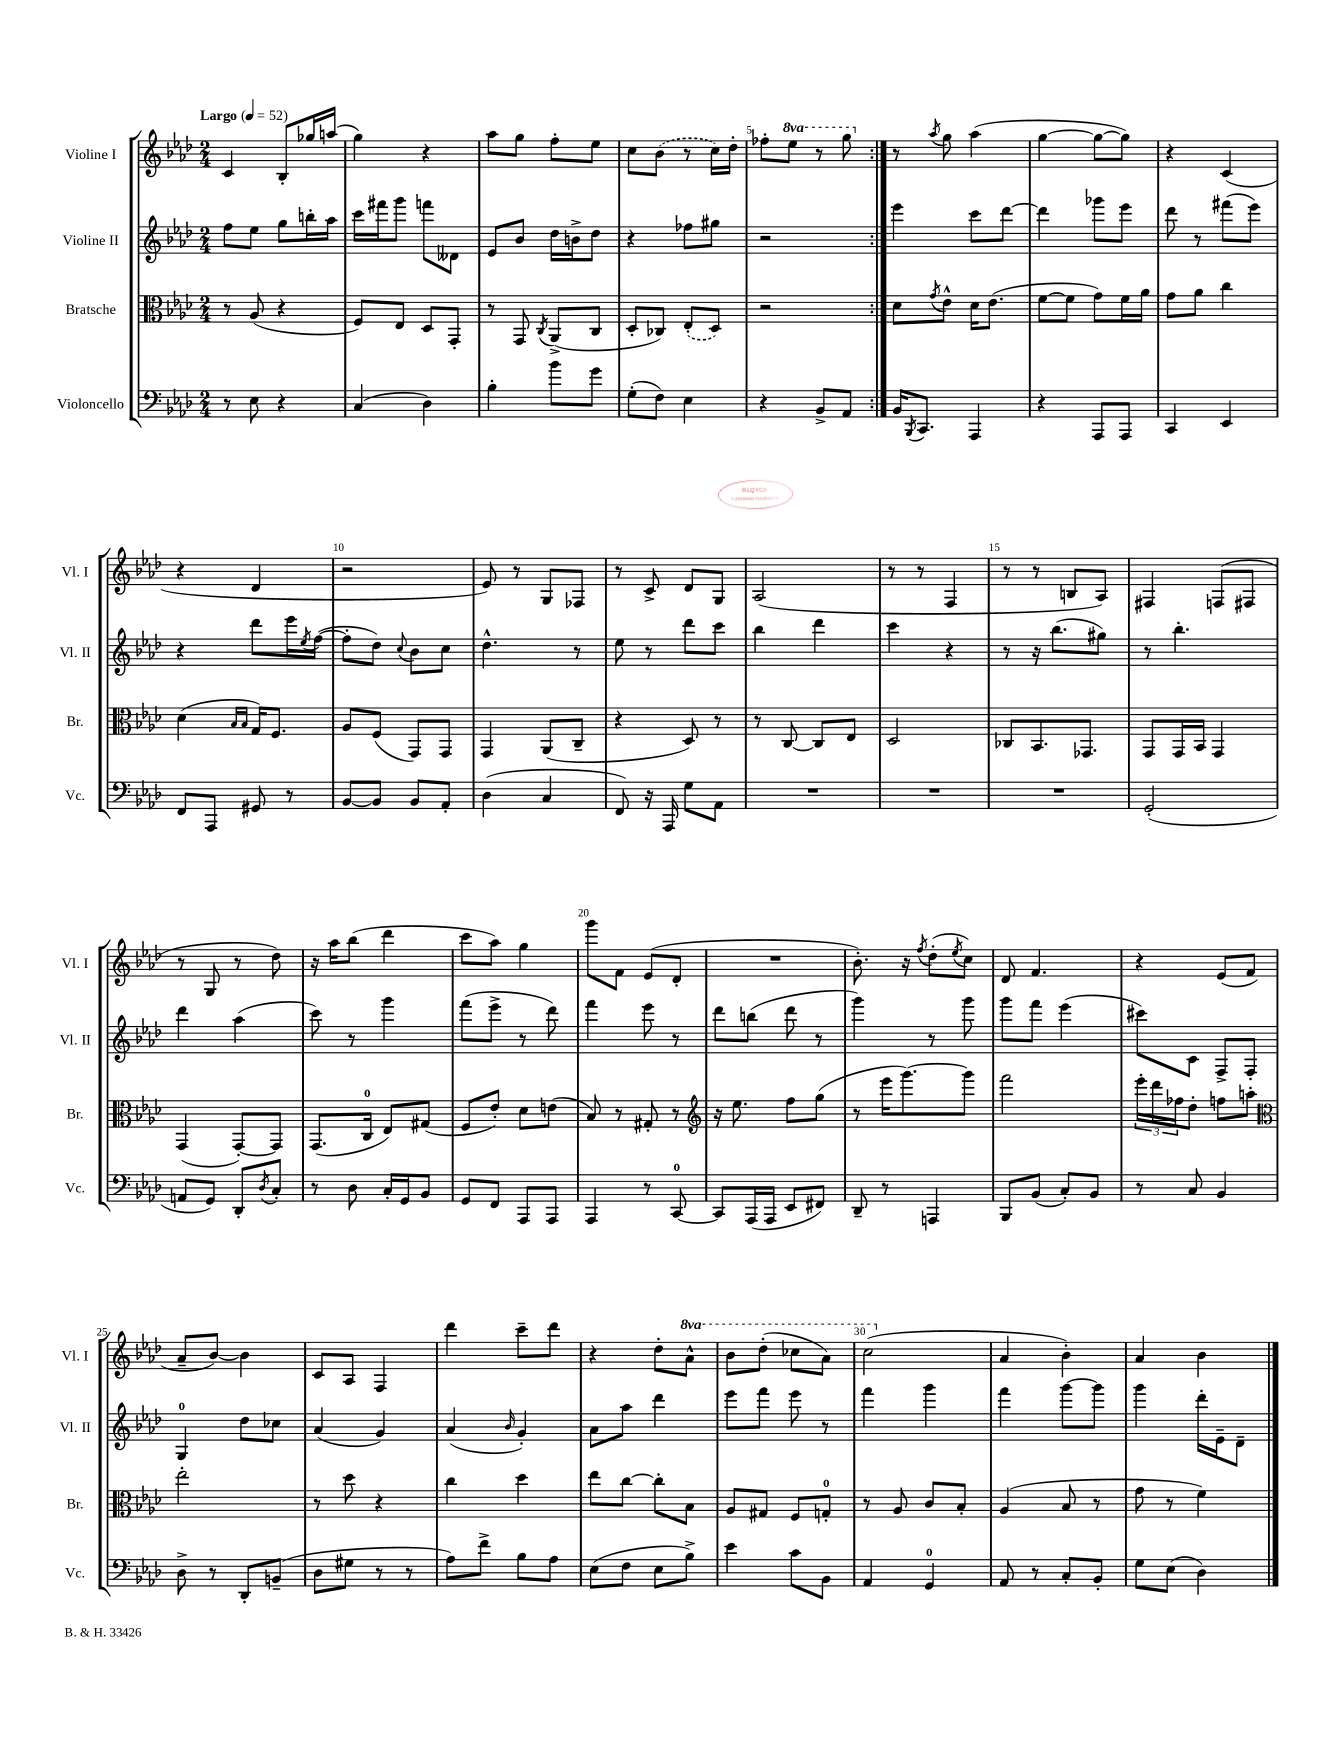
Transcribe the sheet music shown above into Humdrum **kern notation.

**kern	**kern	**kern	**kern
*staff4	*staff3	*staff2	*staff1
*clefF4	*clefC3	*clefG2	*clefG2
*k[b-e-a-d-]	*k[b-e-a-d-]	*k[b-e-a-d-]	*k[b-e-a-d-]
*M2/4	*M2/4	*M2/4	*M2/4
*MM52	*MM52	*MM52	*MM52
8r	8r	8ff\L	4c/
8E-\	(8A-/	8ee-\J	.
4r	4r	8gg\L	8B-'/L
.	.	16bb'\L	16gg-/L
.	.	16aa-\JJ	(16aa/JJ
=	=	=	=
(4C/	8F/L)	16ccc\LL	4gg\)
.	.	16fff#\J	.
.	8E-/J	8ggg\J	.
4D-\)	8D-/L	8fff\L	4r
.	8GG'/J	8d--\J	.
=	=	=	=
4B-'\	8r	8e-/L	8aa-\L
.	8GG/	8b-/J	8gg\J
.	8qC/	.	.
8b-\L	(8AA-^/L	16dd-\LL	8ff'\L
.	.	16b^\J	.
8g\J	8C/J	8dd-\J	8ee-\J
=	=	=	=
(8G'\L	8D-'/L	4r	8cc\L
8F\J)	8C-/J)	.	(8b-\J
4E-\	(8E-'/L	8ff-\L	8r
.	8D-/J)	8gg#\J	16cc\LL)
.	.	.	16dd-'\JJ
=	=	=	=
4r	2r	2r	8ff-'\L
.	.	.	8eee-\J
8BB-^/L	.	.	8r
8AA-/J	.	.	8ggg\
=:|!	=:|!	=:|!	=:|!
16BB-/LK	8d-\L	4eee-\	8r
8qBBB-/	.	.	.
8.CC/J	.	.	.
.	8qg/	.	8qaa-/
.	8e-^^\J	.	8gg\
4AAA-/	16d-\LK	8ccc\L	(4aa-\
.	(8.e-\J	.	.
.	.	[8ddd-\J	.
=	=	=	=
4r	[8f\L	4ddd-\]	[4gg\
.	8f\]J	.	.
8AAA-/L	8g\L)	8ggg-\L	8gg\_L
8AAA-/J	16f\L	8eee-\J	8gg\]J)
.	16a-\JJ	.	.
=	=	=	=
4CC/	8g\L	8ddd-\	4r
.	8a-\J	8r	.
4EE-/	4cc\	(8fff#\L	(4c/
.	.	8eee-\J)	.
=	=	=	=
8FF/L	(4d-\	4r	4r
8AAA-/J	.	.	.
.	16qqB-/LL	.	.
.	16qqB-/JJ	.	.
8GG#/	16G/LK)	8ddd-\L	4d-/
.	8.F/J	.	.
8r	.	16eee-\L	.
.	.	8qee-/	.
.	.	([16ff\JJ	.
=	=	=	=
[8BB-/L	8A-/L	8ff'\]L	2r
8BB-/]J	(8F/J	8dd-\J)	.
.	.	8qqcc/	.
8BB-/L	8GG/L)	8b-\L	.
8AA-'/J	8GG/J	8cc\J	.
=	=	=	=
(4D-\	4GG/	4.dd-^^\	8e-/)
.	.	.	8r
4C/	(8AA-/L	.	8G/L
.	8C~/J	8r	8F-/J
=	=	=	=
8FF/)	4r	8ee-\	8r
16r	.	8r	8c^/
16AAA-/	.	.	.
8G\L	8D-/)	8ddd-\L	8d-/L
8AA-\J	8r	8ccc\J	8G/J
=	=	=	=
2r	8r	4bb-\	(2A-/
.	[8C/	.	.
.	8C/]L	4ddd-\	.
.	8E-/J	.	.
=	=	=	=
2r	2D-/	4ccc\	8r
.	.	.	8r
.	.	4r	4F/
=	=	=	=
2r	8C-/L	8r	8r
.	8.BB-/	16r	8r
.	.	(8.bb-\L	.
.	.	.	8B/L
.	8.GG-/J	.	.
.	.	8gg#\J)	8A-/J)
=	=	=	=
(2GG'/	8GG/L	8r	4F#/
.	16GG/L	4.bb-'\	.
.	16BB-/JJ	.	.
.	4GG/	.	(8F/L
.	.	.	8F#/J
=	=	=	=
8AA/L	(4GG/	4ddd-\	8r
8GG/J)	.	.	8G/
8DD-'/L	[8GG'/L)	(4aa-\	8r
8qD-/	.	.	.
8C'/J	8GG/]J	.	8dd-\)
=	=	=	=
8r	(8.GG/L	8ccc\)	16r
.	.	.	16aa-\LK
8D-\	.	8r	(8bb-\J
.	16C/Jk	.	.
16C'/LL	8E-/L)	4ggg\	4ddd-\
16GG/J	.	.	.
8BB-/J	(8G#/J	.	.
=	=	=	=
8GG/L	8F/L	(8fff\L	8ccc\L
8FF/J	8e-'/J)	8eee-^\J	8aa-\J)
8AAA-/L	8d-\L	8r	4gg\
8AAA-/J	(8e\J	8ddd-\)	.
=	=	=	=
4AAA-/	8B-/)	4fff\	8ggg\L
.	8r	.	8f\J
8r	8G#'/	8eee-\	(8e-/L
[8CC/	8r	8r	8d-'/J
=	=	=	=
*	*clefG2	*	*
8CC/]L	16r	8ddd-\L	2r
.	8.ee-\	.	.
(16AAA-/L	.	(8bb\J	.
16AAA-/JJ	.	.	.
8EE-/L	8ff\L	8ddd-\	.
8FF#/J)	(8gg\J	8r	.
=	=	=	=
8DD-~/	8r	4ggg\)	8.b-'\)
8r	16eee-\LK	.	.
.	[8.ggg\)	.	16r
.	.	.	8qff/
4AAA/	.	8r	(8dd-'\L
.	.	.	8qee-/
.	8ggg\]J	8ggg\	8cc\J)
=	=	=	=
8BBB-/L	2fff\	8ggg\L	8d-/
(8BB-/J	.	8fff\J	4.f/
8C'/L)	.	(4eee-\	.
8BB-/J	.	.	.
=	=	=	=
8r	24eee-'\LL	8ccc#\L)	4r
.	24ddd-\	.	.
.	24ff-\J	.	.
8C/	8dd-'\J	8c\J	.
4BB-/	8ff\L	8F^/L	(8e-/L
.	8aa'\J	8F'/J	8f/J
=	=	=	=
*	*clefC3	*	*
8D-^\	2ee-'\	4G/	8a-~/L
8r	.	.	[8b-/J)
8DD-'/L	.	8dd-\L	4b-\]
(8BB~/J	.	8cc-\J	.
=	=	=	=
8D-\L	8r	(4a-/	8c/L
8G#\J	8dd-\	.	8A-/J
8r	4r	4g/)	4F/
8r	.	.	.
=	=	=	=
8A-\L)	4cc\	(4a-/	4ddd-\
8f^\J	.	.	.
.	.	16qqb-/	.
8B-\L	4dd-\	4g'/)	8ccc~\L
8A-\J	.	.	8ddd-\J
=	=	=	=
(8E-\L	8ee-\L	8a-\L	4r
8F\J	[8cc\J	8aa-\J	.
8E-\L	8cc'\]L	4ddd-\	8dd-'\L
8B-^\J)	8B-\J	.	8aa-^^\J
=	=	=	=
4e-\	8A-/L	8eee-\L	8bb-\L
.	8G#/J	8fff\J	(8ddd-'\J
8c\L	8F/L	8eee-\	8ccc-\L
8BB-\J	8G'/J	8r	8aa-\J)
=	=	=	=
4AA-/	8r	4fff\	(2ccc\
.	8A-/	.	.
4GG/	8c/L	4ggg\	.
.	8B-'/J	.	.
=	=	=	=
8AA-/	(4A-/	4fff\	4a-/
8r	.	.	.
8C'/L	8B-/	[8ggg\L	4b-'\)
8BB-'/J	8r	8ggg\]J	.
=	=	=	=
8G\L	8g\	4ggg\	4a-/
(8E-\J	8r	.	.
4D-\)	4f\)	16ddd-'\LL	4b-\
.	.	16e-~\J	.
.	.	8d-~\J	.
==	==	==	==
*-	*-	*-	*-
